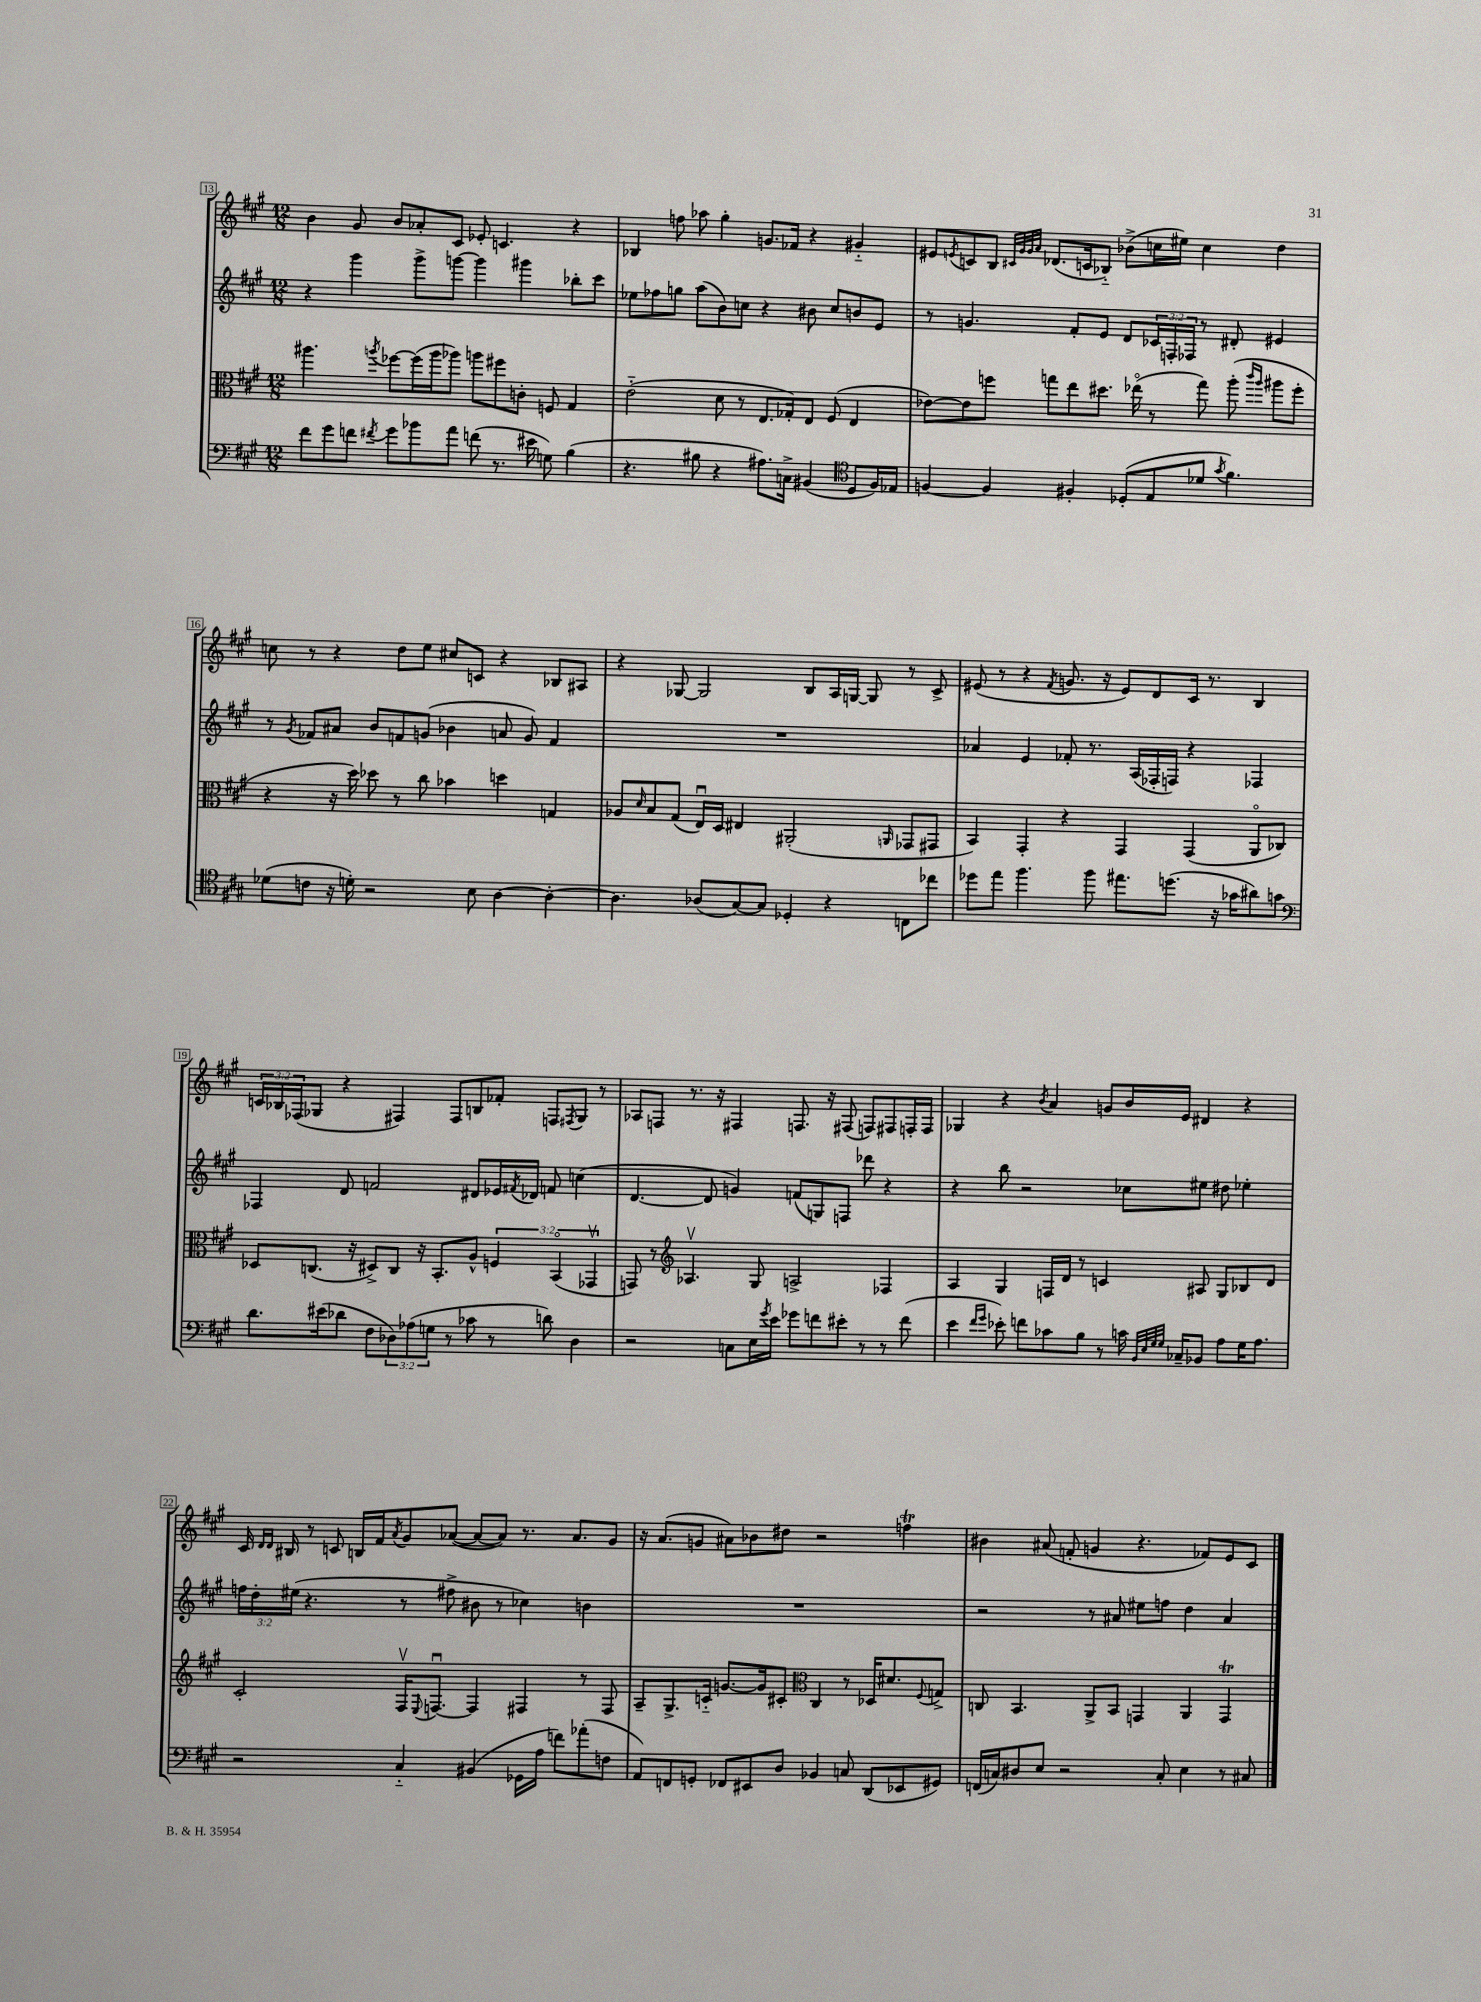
<<
\new StaffGroup <<
\new Staff = "s0" {
    \clef treble \key a \major \numericTimeSignature \time 12/8 \override Staff.TupletNumber.text = #tuplet-number::calc-fraction-text
    b'4 gis'8 b'8 aes'8-. cis'8 ees'8-. c'4. r4 |
    bes4 f''8 aes''8 gis''4-. g'8. fes'16 r4 gis'4-_ |
    eis'8 \acciaccatura { e'8 } c'8 b8 \grace { cis'32 gis'32 gis'32 a'32 } des'8.( c'16 bes8-_) bes'8->( c''16 eis''16) c''4 d''4 |
    c''8 r8 r4 d''8 e''8 cis''8 c'8 r4 bes8 ais8 |
    r4 ges8~ ges2 b8 a16 g16~ g8 r8 cis'8-> |
    eis'8( r8 r4 \acciaccatura { fis'8 } g'8. r16 eis'8) d'8 cis'16 r8. b4 |
    \tuplet 3/2 { c'16 bes16 fes16( } ges8 r4 fis4) fis8 b8 fes'8-. f8 \acciaccatura { fis8 } ges8 r8 |
    aes8 f8 r8. r16 fis4 f8. r16 fis8( f8) fis8 f16-. f16 |
    ges4 r4 \acciaccatura { b'8 } a'4 g'8 b'16 e'16 dis'4 r4 |
    cis'16 \grace { d'16 d'16 } bis16 r8 c'8 b16 fis'16 \acciaccatura { a'8 } gis'8 aes'8~( aes'8~ aes'8) r8. aes'8. gis'8 |
    r16 a'8.( g'8 ais'8) bes'8 dis''8 r2 f''4\trill |
    bis'4 ais'8( f'8-. g'4 r4. fes'8) e'8 cis'8 \bar "|." |
}
\new Staff = "s1" {
    \clef treble \key a \major \numericTimeSignature \time 12/8 \override Staff.TupletNumber.text = #tuplet-number::calc-fraction-text
    r4 gis'''4 gis'''8-> g'''8~ g'''4 gis'''4 bes''8-. cis'''8 |
    ees''8 fes''8 g''8 a''8( b'8) c''8 r4 bis'8 c''8 b'8 e'8 |
    r8 g'4. fis'8-. e'8 d'8 \tuplet 3/2 { ces'16 f16-. fes16 } r8 dis'8-. eis'4 |
    r8 \acciaccatura { gis'8 } fes'8 ais'8 b'8 f'8 g'8( bes'4 a'8 g'8) f'4 |
    R1. |
    aes'4 e'4 fes'8-. r8. a16( fes16-. f16) r4 fes4 |
    fes4 d'8 f'2 dis'8 ees'16 \acciaccatura { fis'8 } des'16 f'8 c''4( |
    d'4.~ d'8 g'4) f'8( g8) f8 des'''8 r4 |
    r4 b''8 r2 ces''8 eis''8 dis''8 ees''4-. |
    \tuplet 3/2 { f''16 d''16-. eis''16( } r4. r8 fis''8-> bis'8 r8 ces''4) b'4 |
    R1. |
    r2 r8 ais'8 eis''8 f''8 d''4 ais'4 \bar "|." |
}
\new Staff = "s2" {
    \clef alto \key a \major \numericTimeSignature \time 12/8 \override Staff.TupletNumber.text = #tuplet-number::calc-fraction-text
    ais''4. \acciaccatura { a''8 } fes''8~ fes''16( a''16 aes''8) a''8 fis''8 c'8-. f8 gis4 |
    e'2-_( d'8 r8 e8. ges16-.) e8 fis8( e4 |
    ees'8~) ees'8 f''8 g''8 e''8 dis''8. ees''16\flageolet( r8 g''8) a''8-.( \grace { cis'''16 a''16 } ais''8 f''8-. |
    r4 r16 d''16) des''8 r8 cis''8 bes'4 d''4 g4 |
    aes8 \grace { d'16 } b8 gis8( e16\downbow) d16 eis4 ais,2-.( \grace { a,16 } ges,8 gis,8 |
    b,4) gis,4-. r4 gis,4 gis,4( a,8\flageolet ces8) |
    des8 c8.( r16 dis8->) c8 r16 b,8.-. a8-^ \tuplet 3/2 { f4 b,4\flageolet( ges,4\upbow } |
    g,8) r8 \clef treble aes4.\upbow gis8 a2-> fes4 |
    a4 gis4 f16 d'16 r8 c'4 ais8 gis8 bes8 d'8 |
    cis'2-. fis16\upbow \appoggiatura { e8 } f8.~\downbow f4 fis4 r8 fis8 |
    a8-- gis8.-> c'16-_ g'8.~ g'16 cis'8-. \clef alto cis4 r8 des16 dis'8. \appoggiatura { fis8 } g8-> |
    c8 b,4. a,8-> b,8 g,4 a,4 g,4\trill \bar "|." |
}
\new Staff = "s3" {
    \clef bass \key a \major \numericTimeSignature \time 12/8 \override Staff.TupletNumber.text = #tuplet-number::calc-fraction-text
    fis'8 gis'8 f'8 \acciaccatura { fis'8 } gis'8 bes'8 a'8 f'8( r8. eis'16 g8) b4( |
    r4. bis8 r4 ais8.) c16-> bis,4( \clef tenor d8 fis16) ees16 |
    f4~ f4 fis4-. des8-.( e8 des'8 \acciaccatura { gis'8 } fis'4.) |
    des'8( c'8 r16 d'16-.) r2 b8 a4~ a4~-. |
    a4. aes8( gis8~) gis8 des4-. r4 c8 ces''8 |
    des''8 e''8 fis''4. fis''8 eis''8. d''8.( r16 ges'16 ais'8) g'8 |
    \clef bass d'8. eis'16( des'8 fis8 \tuplet 3/2 { des8) aes8( g8 } r8 ces'8 r8 d'8) des4 |
    r2 c8 e16 \acciaccatura { gis'8 } e'16 ges'8 f'8 eis'8-. r8 r8 f'8( |
    e'4 \grace { fis'16 gis'16 } ees'8-.) f'8 ces'8 b8 r8 c'16 \grace { b,32 e32 gis32 gis32 } ces16-- bes,8 a8 gis16 a8. |
    r2 cis4-_ bis,4( ges,16 a16 f'8) aes'8-.( f8 |
    a,8) f,8 g,8-. fes,8 eis,8 d8 bes,4 c8 d,8( ees,8 gis,8) |
    f,16( c16) dis8 e8 r2 c8-. e4 r8 cis8 \bar "|." |
}
>>
>>
\layout { \context { \Score currentBarNumber = #13 \override BarNumber.stencil = #(make-stencil-boxer 0.1 0.3 ly:text-interface::print) } }
